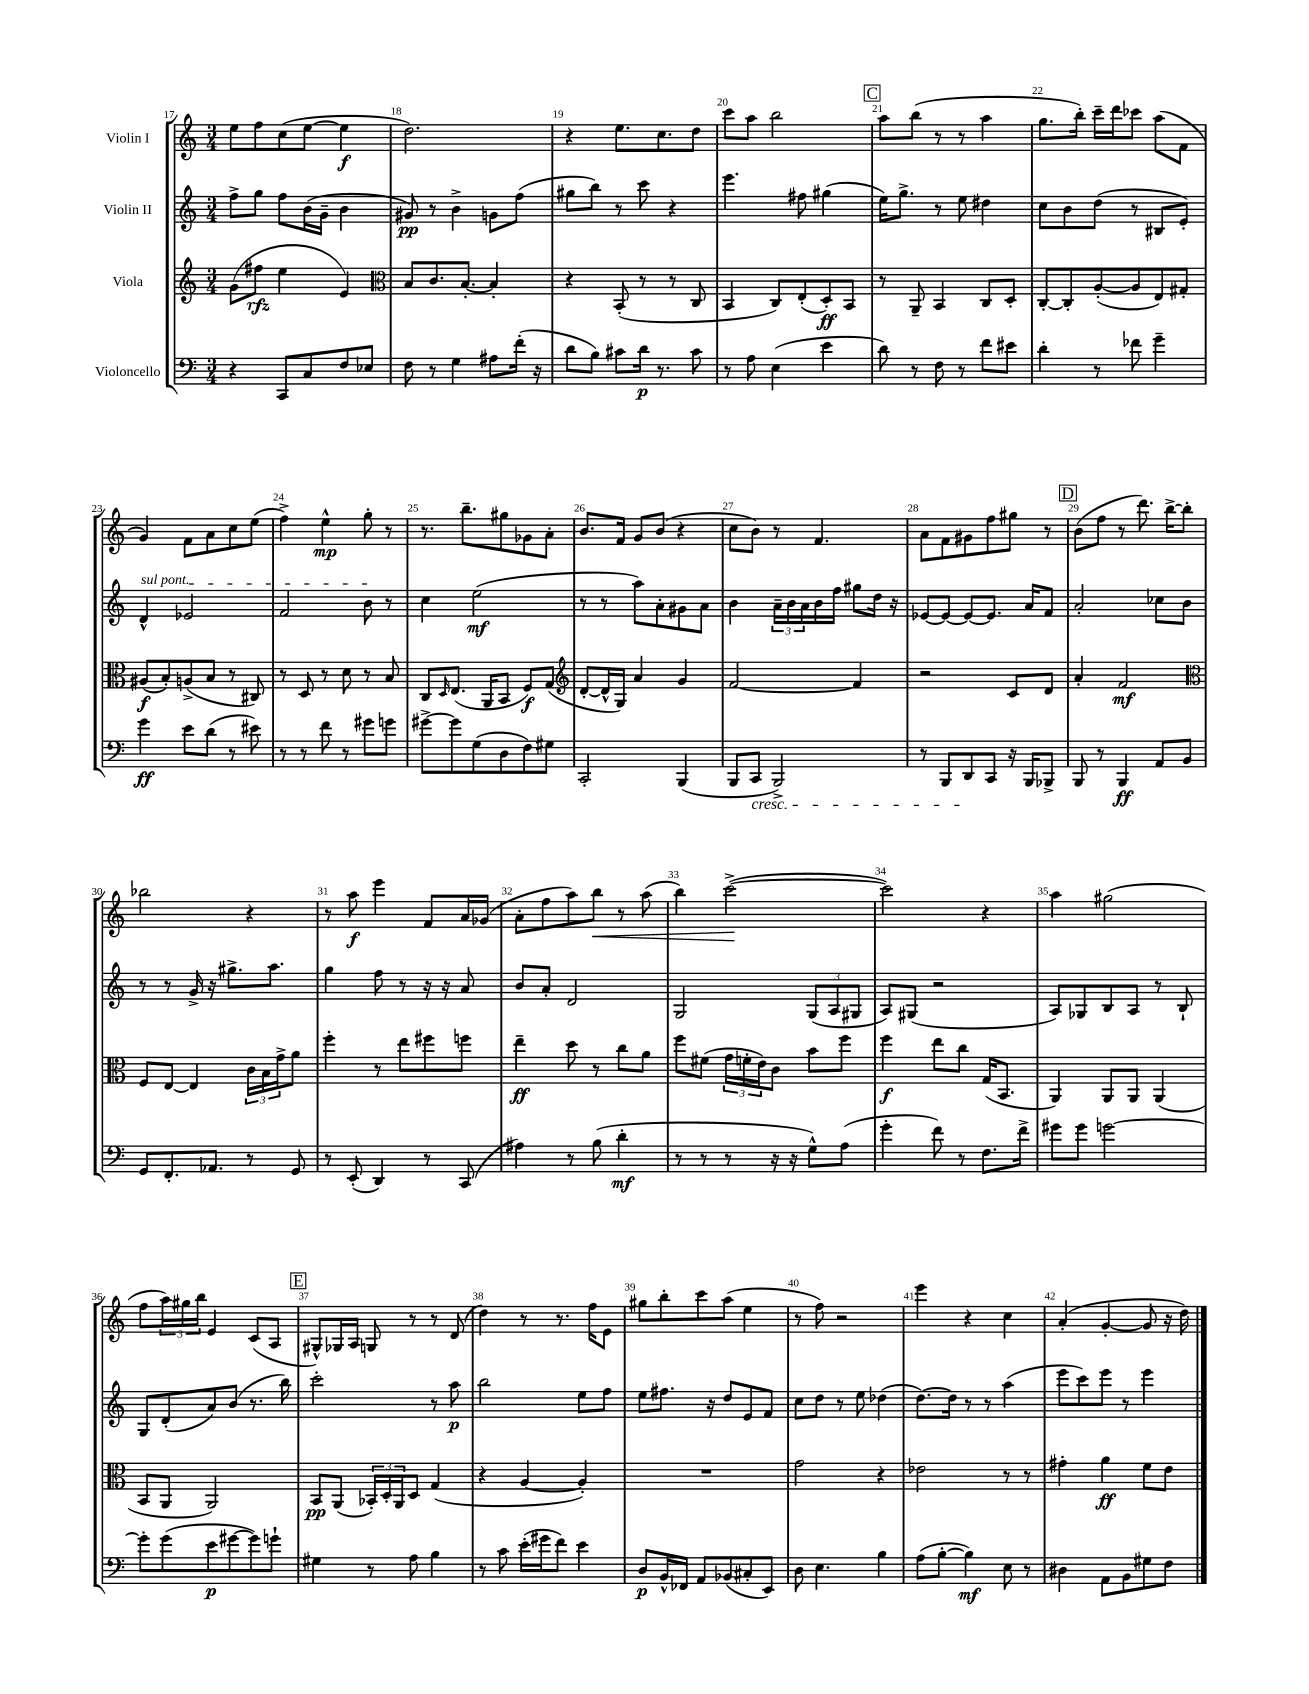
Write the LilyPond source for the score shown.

<<
\new StaffGroup <<
\new Staff = "s0" \with { instrumentName = "Violin I" } {
    \clef treble \key c \major \numericTimeSignature \time 3/4
    e''8 f''8 c''8( e''8~ e''4\f |
    d''2.) |
    r4 e''8. c''8. d''8 |
    c'''8 a''8 b''2 |
    \mark \markup { \box "C" } a''8 b''8( r8 r8 a''4 |
    g''8. b''16-.) c'''16-- d'''16 ces'''8 a''8( f'8 |
    g'4) f'8 a'8 c''8 e''8( |
    f''4->) e''4-^\mp g''8-. r8 |
    r8. b''8.-- gis''8 ges'8 a'8-. |
    b'8. f'16 g'8 b'8( r4 |
    c''8 b'8) r8 f'4. |
    a'8 f'8 gis'8 f''8 gis''8 r8 |
    \mark \markup { \box "D" } b'8( f''8 r8 d'''8.) b''16~-> b''8-. |
    bes''2 r4 |
    r8 a''8\f e'''4 f'8 a'16 ges'16( |
    a'8-. f''8 a''8) b''8\< r8 a''8( |
    b''4) c'''2~->\!( |
    c'''2) r4 |
    a''4 gis''2( |
    f''8 \tuplet 3/2 { a''16) gis''16 b''16 } e'4 c'8( a8 |
    \mark \markup { \box "E" } gis8-^) ges16 a16 g8 r8 r8 d'8( |
    d''4) r8 r8. f''16 e'8 |
    gis''8 b''8-. c'''8 a''8( e''4 |
    r8 f''8) r2 |
    e'''4 r4 c''4 |
    a'4-.( g'4~-. g'8 r16 d''16) \bar "|." |
}
\new Staff = "s1" \with { instrumentName = "Violin II" } {
    \clef treble \key c \major \numericTimeSignature \time 3/4
    f''8-> g''8 f''8 b'16( g'16-- b'4 |
    gis'8\pp) r8 b'4-> g'8 f''8( |
    gis''8 b''8) r8 c'''8 r4 |
    e'''4. fis''8 gis''4( |
    \mark \markup { \box "C" } e''16) g''8.-> r8 e''8 dis''4 |
    c''8 b'8 d''8( r8 bis8 e'8-.) |
    \once \override TextSpanner.bound-details.left.text = \markup { \italic "sul pont." } d'4-^\startTextSpan ees'2 |
    f'2 b'8\stopTextSpan r8 |
    c''4 e''2\mf( |
    r8 r8 a''8) a'8-. gis'8 a'8 |
    b'4 \tuplet 3/2 { a'16-- b'16 a'16 } b'16 f''16 gis''8 d''16 r16 |
    ees'8~ ees'8~ ees'8~ ees'8. a'16 f'8 |
    \mark \markup { \box "D" } a'2-. ces''8 b'8 |
    r8 r8 g'16-> r16 gis''8.-> a''8. |
    g''4 f''8 r8 r16 r16 a'8 |
    b'8 a'8-. d'2 |
    g2 \tuplet 3/2 { g8( a8 gis8 } |
    a8) gis8( r2 |
    a8) ges8 b8 a8 r8 b8-! |
    g8 d'8-.( a'8) b'8( r8. b''16) |
    \mark \markup { \box "E" } c'''2-. r8 a''8\p |
    b''2 e''8 f''8 |
    e''8 fis''8. r16 d''8 e'8 f'8 |
    c''8 d''8 r8 e''8 des''4( |
    d''8.~) d''16 r8 r8 a''4( |
    e'''8 c'''8) e'''8 r8 e'''4 \bar "|." |
}
\new Staff = "s2" \with { instrumentName = "Viola" } {
    \clef treble \key c \major \numericTimeSignature \time 3/4
    g'8( fis''8\rfz e''4 e'4) |
    \clef alto b8 c'8. b8.~-. b4-. |
    r4 b,8-.( r8 r8 c8 |
    b,4 c8) e8-.( d8-.\ff) b,8 |
    \mark \markup { \box "C" } r8 a,8-- b,4 c8 d8-. |
    c8~-. c8-. a8~-.( a8 e8) gis8-. |
    ais8\f( b8-.) a8->( b8 r8 cis8) |
    r8 d8 r8 d'8 r8 b8 |
    c8 \grace { d16 } e8.( a,16 b,8 f8\f) g8( |
    \clef treble d'8~-. d'16-^ g16) a'4 g'4 |
    f'2~ f'4 |
    r2 c'8 d'8 |
    \mark \markup { \box "D" } a'4-. f'2\mf |
    \clef alto f8 e8~ e4 \tuplet 3/2 { c'16 b16 g'16-> } a'8 |
    f''4-. r8 e''8 fis''8 f''8 |
    e''4--\ff d''8 r8 c''8 a'8 |
    f''8 fis'8( \tuplet 3/2 { g'16 f'16-. e'16) } c'8 b'8 f''8 |
    f''4\f e''8 c''8 g16( b,8. |
    a,4) a,8 a,8 a,4( |
    b,8 a,8 a,2) |
    \mark \markup { \box "E" } b,8\pp a,8( \tuplet 3/2 { bes,16-.) d16-. a,16 } d8 g4( |
    r4 a4~ a4-.) |
    R2. |
    g'2 r4 |
    ees'2 r8 r8 |
    gis'4-. a'4\ff f'8 e'8 \bar "|." |
}
\new Staff = "s3" \with { instrumentName = "Violoncello" } {
    \clef bass \key c \major \numericTimeSignature \time 3/4
    r4 c,8 c8 f8 ees8 |
    f8 r8 g4 ais8 f'16-.( r16 |
    d'8 b8) cis'8 d'16\p r8. cis'8 |
    r8 a8 e4( e'4 |
    \mark \markup { \box "C" } d'8) r8 f8 r8 f'8 eis'8 |
    d'4-. r8 fes'8 g'4-- |
    g'4\ff e'8 d'8( r8 eis'8) |
    r8 r8 f'8 r8 gis'8 g'8 |
    gis'8~-> gis'8 g8( d8 f8) gis8 |
    c,2-. b,,4( |
    b,,8 c,8\cresc b,,2->) |
    r8 b,,8 d,8\! c,8 r16 b,,16 bes,,8-> |
    \mark \markup { \box "D" } b,,8 r8 b,,4\ff a,8 b,8 |
    g,8 f,8.-. aes,8. r8 g,8 |
    r8 e,8-.( d,4) r8 c,8( |
    ais4) r8 b8( d'4-.\mf |
    r8 r8 r8 r16 r16 g8-^) a8( |
    g'4-. f'8) r8 f8. f'16-> |
    gis'8 gis'8 g'2~ |
    g'8-. g'8( e'8\p gis'8~ gis'8) g'8-! |
    \mark \markup { \box "E" } gis4 r8 a8 b4 |
    r8 c'8 e'16-.( gis'16 f'8) e'4 |
    d8\p b,16-^ fes,16 a,8 bes,8( cis8-. e,8) |
    d8 e4. b4 |
    a8( b8~-. b4\mf) e8 r8 |
    dis4 a,8 b,8 gis8 f8 \bar "|." |
}
>>
>>
\layout { \context { \Score currentBarNumber = #17 \override BarNumber.break-visibility = ##(#f #t #t) barNumberVisibility = #all-bar-numbers-visible } }
